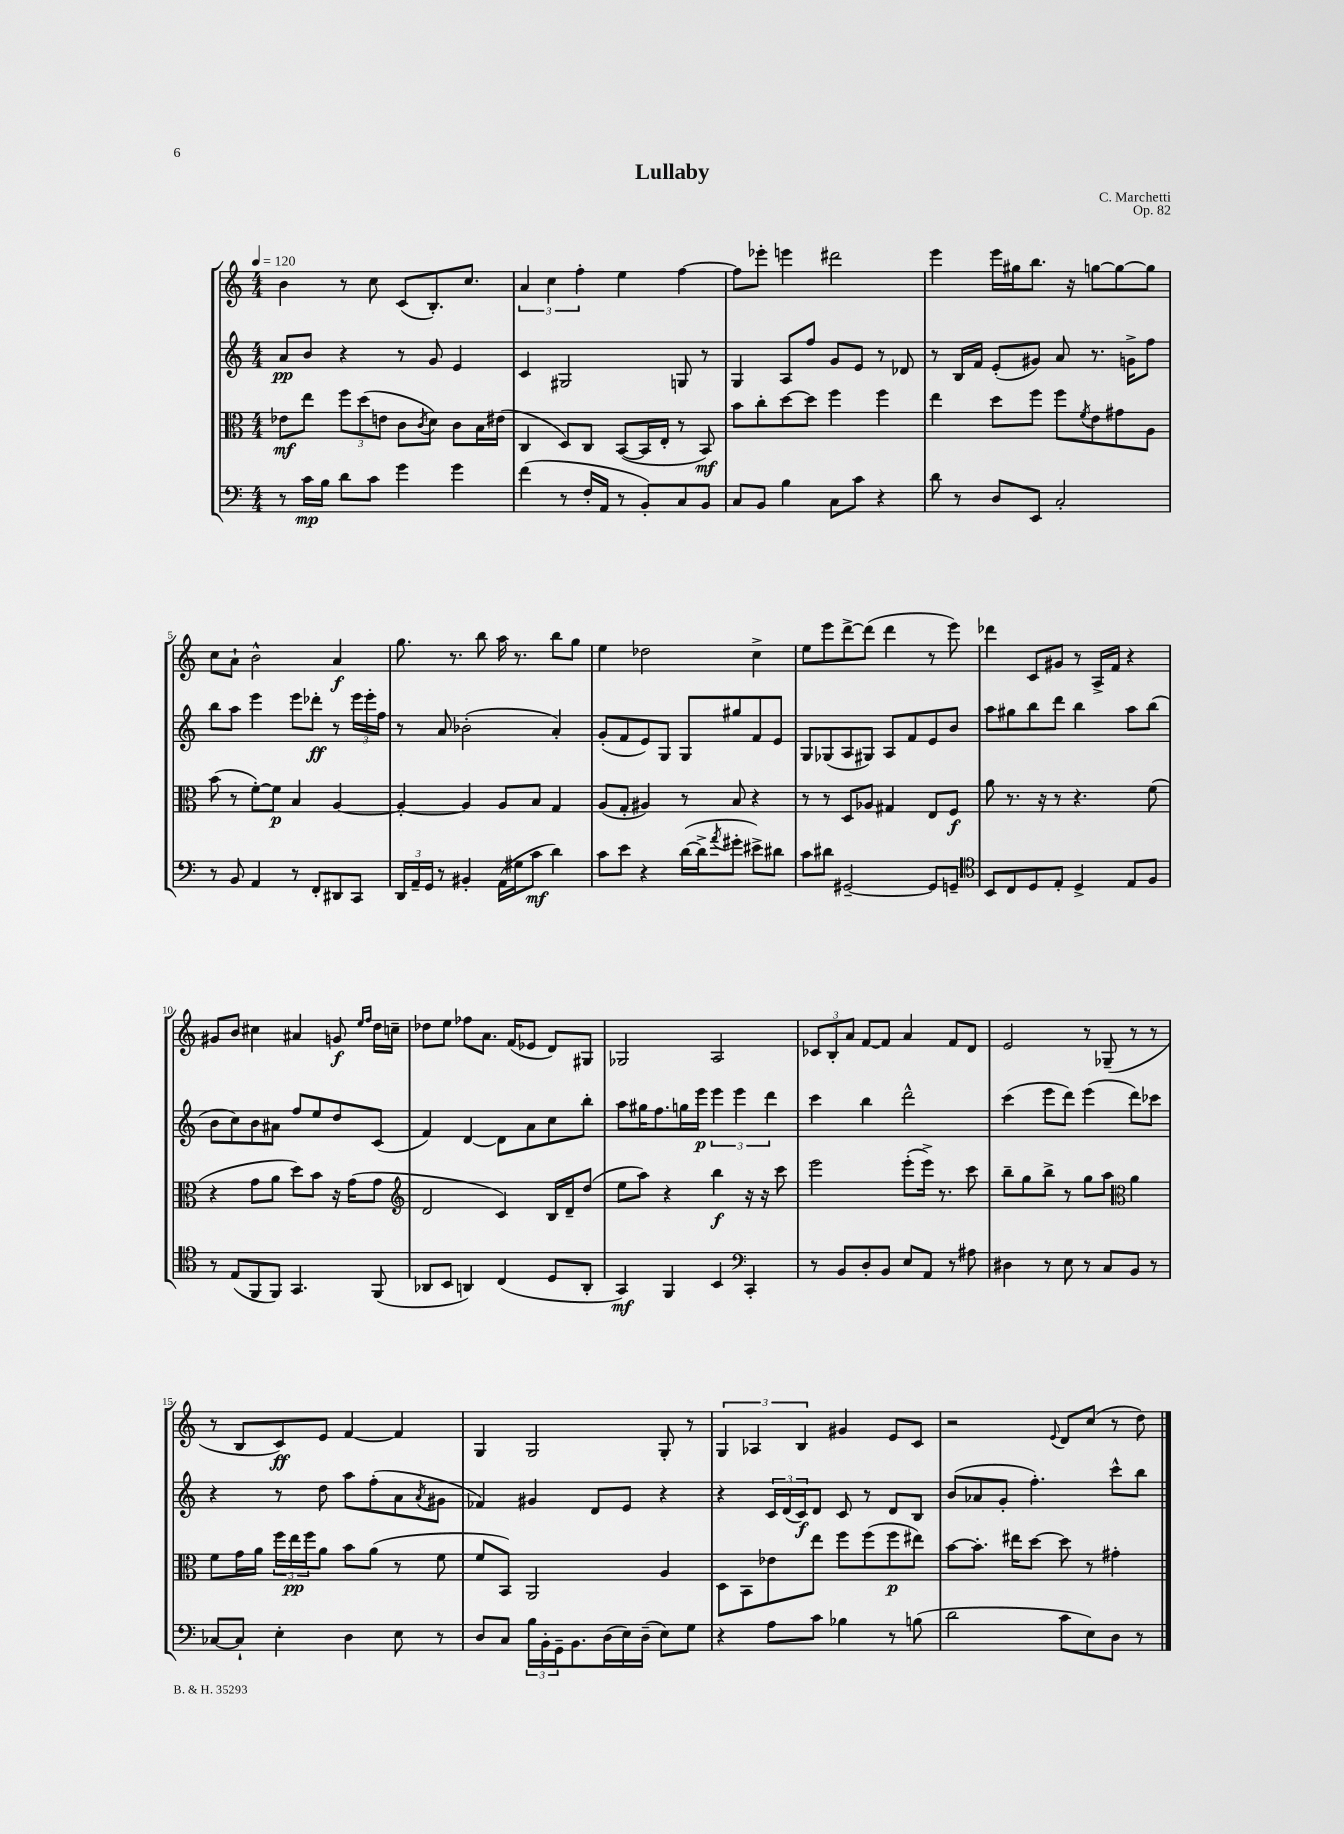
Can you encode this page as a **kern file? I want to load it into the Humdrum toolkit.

**kern	**kern	**kern	**kern
*staff4	*staff3	*staff2	*staff1
*clefF4	*clefC3	*clefG2	*clefG2
*k[]	*k[]	*k[]	*k[]
*M4/4	*M4/4	*M4/4	*M4/4
*MM120	*MM120	*MM120	*MM120
8r	8e-\L	8a/L	4b\
16c\LL	8ee\J	8b/J	.
16B\JJ	.	.	.
8d\L	12ff\L	4r	8r
.	(12dd\	.	.
8c\J	.	.	8cc\
.	12e\J	.	.
4g\	8c\L	8r	(8c/L
.	8qc/	.	.
.	8d\J)	8g/	8.B'/)
4g\	8c\L	4e/	.
.	.	.	8.cc/J
.	16B\L	.	.
.	(16e#\JJ	.	.
=	=	=	=
(4f\	4C/	4c/	6a/
.	.	.	6cc\
8r	8D/L)	2G#/	.
.	.	.	6ff'\
16F'/LL	8C/J	.	.
16AA/JJ	.	.	.
8r	([8BB/L	.	4ee\
8BB'/L)	16BB/]L	.	.
.	16E'/JJ	.	.
8C/	8r	8G/	[4ff\
8BB/J	8BB/)	8r	.
=	=	=	=
8C/L	8b\L	4G/	8ff\]L
8BB/J	8cc'\	.	8eee-'\J
4B\	[8dd\	8A/L	4eee\
.	8dd\]J	8ff/J	.
8C\L	4ff\	8g/L	2ddd#\
8c\J	.	8e/J	.
4r	4ff\	8r	.
.	.	8d-/	.
=	=	=	=
8d\	4ee\	8r	4eee\
8r	.	16B/LL	.
.	.	16f/JJ	.
8D/L	8dd\L	(8e'/L	16eee\LL
.	.	.	16gg#\J
8EE/J	8ff\J	8g#/J)	8.bb\J
2C'/	8ff\L	8a/	.
.	.	.	16r
.	8qf/	.	.
.	8e\	8.r	[8gg\L
.	8g#\	.	8gg\_
.	.	16g^\LK	.
.	8A\J	8ff\J	8gg\]J
=	=	=	=
8r	(8b\	8bb\L	8cc\L
8BB/	8r	8aa\J	8a`\J
4AA/	[8f'\L)	4eee\	2b^^\
.	8f\]J	.	.
8r	4B/	8eee\L	.
8FF'/L	.	8ddd-'\J	.
8DD#/	[4A/	8r	4a/
8CC/J	.	24eee\LL	.
.	.	24eee'\	.
.	.	24ff\JJ	.
=	=	=	=
24DD/LL	4A'/_	8r	8.gg\
24AA~/	.	.	.
24GG/JJ	.	.	.
8r	.	8a/	.
.	.	.	8.r
4BB#'/	4A/]	(2b-'\	.
.	.	.	8bb\
(16AA\LL	8A/L	.	16aa\
16G#\J	.	.	8.r
8c\J	8B/J	.	.
4d\)	4G/	4a'/)	8bb\L
.	.	.	8gg\J
=	=	=	=
8c\L	(8A/L	(8g'/L	4ee\
8e\J	8G'/J	8f/	.
4r	4A#/)	8e/)	2dd-\
.	.	8G/J	.
([16d\LL	8r	8G/L	.
16d^\]J	.	.	.
8qa/	.	.	.
8g#'\J	8B/	8gg#/	.
8e#^\L)	4r	8f/	4cc^\
8d#\J	.	8e/J	.
=	=	=	=
8c\L	8r	8G/L	8ee\L
8d#\J	8r	(8G-/	8eee\
[2GG#~/	8D/L	8A/	[8ddd^\
.	8A-/J	8G#/J)	(8ddd\]J
.	4G#/	8A/L	4ddd\
.	.	8f/	.
8GG#/]L	8E/L	8e/	8r
8GG~/J	8F/J	8b/J	8eee\)
=	=	=	=
*clefC4	*	*	*
8BB/L	8a\	8aa\L	4ddd-\
8C/	8.r	8gg#\	.
8D/	.	8bb\	8c/L
.	16r	.	.
8E'/J	8r	8ddd\J	8g#/J
4D^/	4.r	4bb\	8r
.	.	.	16A^/LL
.	.	.	16f/JJ
8E/L	.	8aa\L	4r
8F/J	(8f\	(8bb\J	.
=	=	=	=
8r	4r	8b\L	8g#/L
(8E/L	.	8cc\)	8b/J
8FF/	8g\L	8b\	4cc#\
8FF/J)	8a\J	8a#\J	.
4.GG/	8dd\L)	8ff/L	4a#/
.	8b\J	8ee/	.
.	16r	8dd/	8g/
.	(16g\LK	.	.
.	.	.	16qqee/LL
.	.	.	16qqff/JJ
(8FF/	8g\J	(8c/J	16dd\LL
.	.	.	16cc~\JJ
=	=	=	=
*	*clefG2	*	*
8AA-/L	2d/	4f/)	8dd-\L
8BB/J	.	.	8ee\J
4AA/)	.	[4d/	8ff-\L
.	.	.	8.a\J
(4C/	4c/)	8d\]L	.
.	.	.	(16f/LK
.	.	8a\	8e-/J
8D/L	16B/LL	8cc\	8d/L)
.	16d~/J	.	.
8AA'/J	(8dd/J	8bb'\J	8G#/J
=	=	=	=
4GG/)	8ee\L	8aa\L	2G-/
.	8aa\J)	16gg#\K	.
.	.	8.ff\	.
4FF/	4r	.	.
.	.	16gg\L	.
.	.	16eee\JJ	.
4BB/	4bb\	6eee\	2A/
.	.	6eee\	.
*clefF4	*	*	*
4CC'/	16r	.	.
.	16r	.	.
.	.	6ddd\	.
.	8ccc\	.	.
=	=	=	=
8r	2eee\	4ccc\	12c-/L
.	.	.	12B'/
8BB/L	.	.	.
.	.	.	12a/J
8D'/	.	4bb\	[8f/L
8BB/J	.	.	8f/]J
8E/L	(8eee'\L	2ddd^^\	4a/
8AA/J	16eee^\Jk)	.	.
.	8.r	.	.
8r	.	.	8f/L
8A#\	8ccc\	.	8d/J
=	=	=	=
4D#\	8bb~\L	(4ccc\	2e/
.	8gg\	.	.
8r	8bb^\J	8eee\L	.
8E\	8r	8ddd\J)	.
8r	8gg\L	(4eee\	8r
8C/L	8aa\J	.	(8G-~/
*	*clefC3	*	*
8BB/J	4a\	8ddd\L)	8r
8r	.	8ccc-\J	8r
=	=	=	=
[8C-/L	8f\L	4r	8r
8C-`/]J	16g\L	.	8B/L
.	16a\JJ	.	.
4E'\	24ff\LL	8r	8c/)
.	24ee\	.	.
.	24ff\J	.	.
.	8a\J	8dd\	8e/J
4D\	8b\L	8aa\L	[4f/
.	(8a\J	(8ff'\	.
8E\	8r	8a\	4f/]
.	.	8qa/	.
8r	8f\	8g#\J	.
=	=	=	=
8D/L	8f/L	4f-/)	4G/
8C/J	8BB/J)	.	.
24B\LL	2AA/	4g#/	2G/
24BB'\	.	.	.
24GG~\J	.	.	.
8.BB\	.	.	.
.	.	8d/L	.
(16D\L	.	.	.
16E\)	.	8e/J	.
(16D~\JJ	.	.	.
8E\L)	4A/	4r	8G'/
8G\J	.	.	8r
=	=	=	=
4r	8D\L	4r	6G/
.	8BB\	.	.
.	.	.	6A-/
8A\L	8e-\	24c/LL	.
.	.	(24d/	.
.	.	24c/J)	6B/
8c\J	8ee\J	8d/J	.
4B-\	8ff\L	8c/	4g#/
.	(8ff\	8r	.
8r	8ff\	8d/L	8e/L
(8B\	8ee#\J)	8B/J	8c/J
=	=	=	=
2d\	[8b\L	(8b/L	2r
.	8.b'\]J	8a-/	.
.	.	8g'/J	.
.	16ee#\LK	.	.
.	[8dd\J	4.ff'\)	.
.	.	.	8qqe/
8c\L	8dd\]	.	8d/L
8E\)	8r	.	(8cc/J
8D\J	4g#'\	8ccc^^\L	8r
8r	.	8bb\J	8dd\)
==	==	==	==
*-	*-	*-	*-
